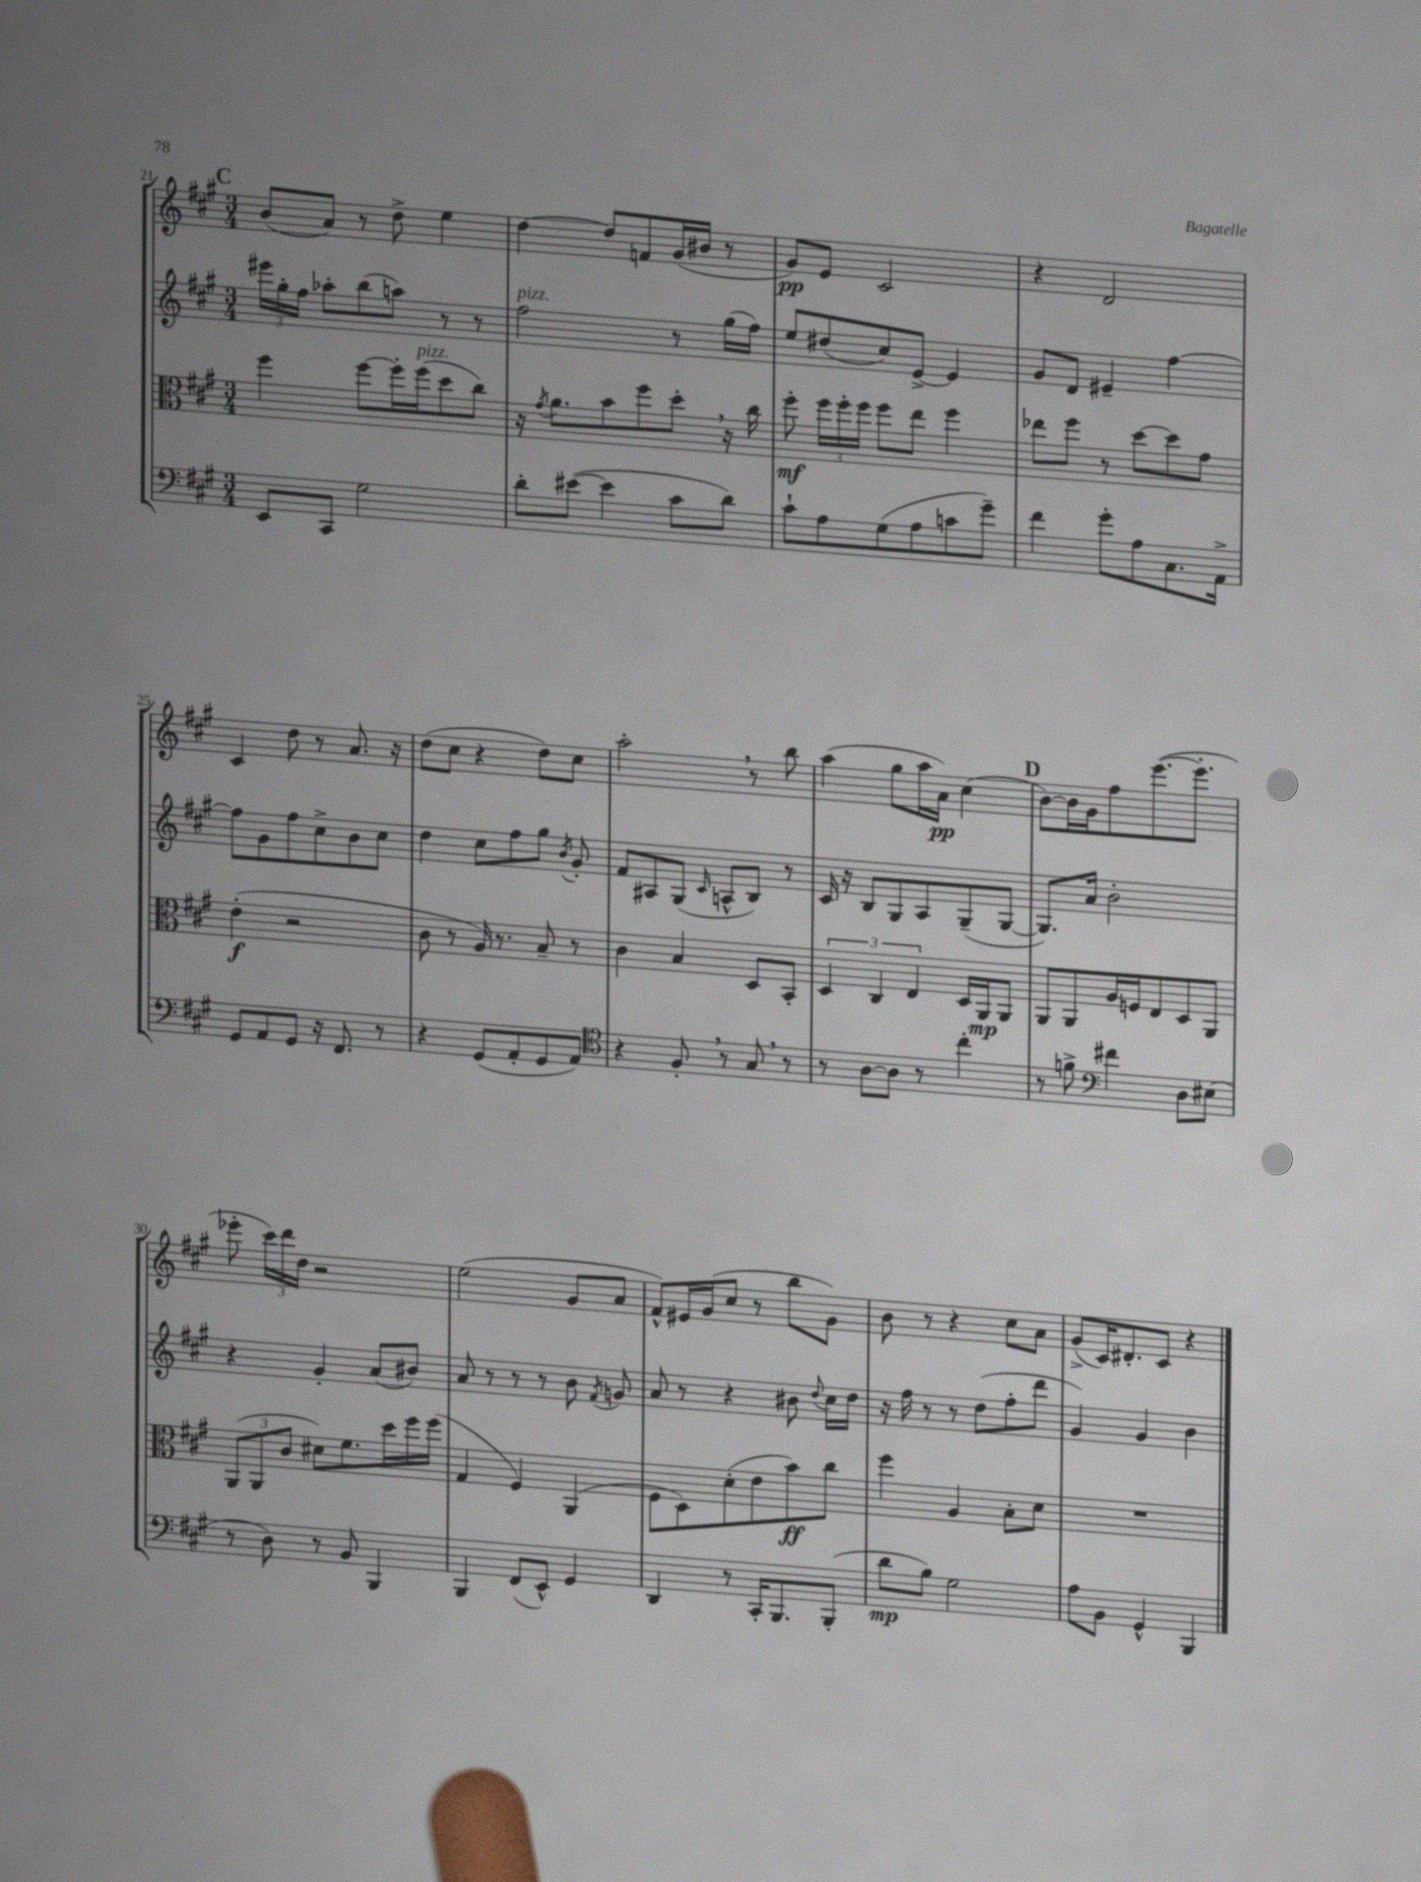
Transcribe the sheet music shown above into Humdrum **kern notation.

**kern	**kern	**kern	**kern
*staff4	*staff3	*staff2	*staff1
*clefF4	*clefC3	*clefG2	*clefG2
*k[f#c#g#]	*k[f#c#g#]	*k[f#c#g#]	*k[f#c#g#]
*M3/4	*M3/4	*M3/4	*M3/4
8EE/L	4ff#\	24eee#\LL	(8b/L
.	.	24gg#'\	.
.	.	24ff#\JJ	.
8CC#/J	.	8aa-'\L	8a/J)
2G#\	[8ff#\L	(8bb\	8r
.	16ff#'\]L	8aa\J)	8dd^\
.	(16ff#\J	.	.
.	8dd\	8r	4ee\
.	8cc#\J)	8r	.
=	=	=	=
8d'\L	16r	2ff#\	[4dd\
.	8qg#/	.	.
.	8.a\L	.	.
([8e#\J	.	.	.
4e#\]	8b\	.	8dd/]L
.	8ff#\	.	8f/
8c#\L	8dd'\J	8r	(16g#/L
.	.	.	16b#/JJ
8d\J)	16r	(16gg#\LL	8r
.	16cc#\	16ff#\JJ)	.
=	=	=	=
8c#`\L	8ff#'\	8ee/L	8g#/L)
8A\	24ff#\LL	(8dd#/	8e/J
.	24ff#'\	.	.
.	24ff#\JJ	.	.
(8G#\	8ff#\L	8cc#/)	2c#/
8A\	8ee\J	[8e^/J	.
8c\	4ff#\	4e/]	.
8g#~\J)	.	.	.
=	=	=	=
4f#\	8ee-\L	8g#/L	4r
.	8ff#\J	8d/J	.
8g#'\L	8r	4e#~/	2d/
8A\	[8dd\L	.	.
8.C#\	8dd\]	[4ff#\	.
.	8g#\J	.	.
16AA^\Jk	.	.	.
=	=	=	=
8GG#/L	(4e'\	8ff#\]L	4c#/
8AA/	.	8g#\	.
8GG#/J	2r	8ff#\	8dd\
16r	.	8cc#^\	8r
8.FF#/	.	.	.
.	.	8b\	8.a/
8r	.	8cc#\J	.
.	.	.	16r
=	=	=	=
4r	8c#\	4dd\	(8dd\L
.	8r	.	8cc#\J
(8GG#/L	16A/)	8cc#\L	4r
.	8.r	.	.
8AA'/	.	8ff#\	.
8GG#/	8B~/	8gg#\J	8dd\L)
.	.	8qb/	.
8AA/J)	8r	8g#'/	8cc#\J
=	=	=	=
*clefC4	*	*	*
4r	4c#\	8f#/L	2aa'\
.	.	8A#/	.
8F#'/	4B/	(8G#/J	.
.	.	16qqc#/	.
8r	.	8A^^/L	.
8G#/	8D/L	8B/J)	8r
8r	8BB'/J	8r	8bb\
=	=	=	=
8r	6D/	16c#/	(4aa\
.	.	16r	.
[8A\L	.	8B/L	.
.	6C#/	.	.
8A\]J	.	8G#/	8gg#\L
.	6E/	.	.
8r	.	8A/	16aa\L
.	.	.	16a\JJ)
4cc#'\	16D/LL	(8G#~/	(4cc#\
.	16AA/J	.	.
.	8AA/J	[8G#/J	.
=	=	=	=
8r	8AA/L	8.G#/]L)	[8b\L)
8f^\	8AA/	.	16b\]L
.	.	16a/Jk	16g#\J
*clefF4	*	*	*
4f#\	16A/L	2b'\	8ff#\
.	16F/J	.	.
.	8E/	.	([8.eee\
8D\L	8D/	.	.
.	.	.	8.eee'\]J
(8E#\J	8AA/J	.	.
=	=	=	=
8r	(12AA/L	4r	8eee-'\
.	12AA/	.	.
8D\)	.	.	24ccc#\LL)
.	12c#/J	.	24ddd\
.	.	.	24dd\JJ
8r	8d#\L)	4g#'/	2r
8BB/	8.f#\	.	.
4BBB/	.	(8a/L	.
.	16dd\L	.	.
.	16ff#\	8b#/J)	.
.	(16ff#\JJ	.	.
=	=	=	=
4BBB/	4G#/	8a/	(2ee\
.	.	8r	.
(8FF#/L	4F#/)	8r	.
8EE^^/J)	.	8r	.
4GG#/	(4AA/	8b\	8g#/L
.	.	8qf#/	.
.	.	8g/	8a/J
=	=	=	=
4DD/	8F#\L	8a/	8f#^^/L)
.	8D\)	8r	16e#/L
.	.	.	(16g#/J
8r	(8d'\	4r	8cc#/J
16CC#'/LK	8e\	.	8r
8.BBB/	.	.	.
.	8b\)	8b#\	8bb\L
.	.	8qqdd/	.
(8BBB'/J	8cc#\J	16cc#\LL	8g#\J)
.	.	16dd\JJ	.
=	=	=	=
8d\L	4ff#\	16r	8b\
.	.	16ff#\	.
8B\J)	.	8r	8r
2G#\	4A/	8r	4r
.	.	(8dd\L	.
.	8B'\L	8ff#'\	8cc#\L
.	8d\J	8ddd\J	8a\J
=	=	=	=
8A\L	2.r	4g#/)	(8g#^/L
8BB\J	.	.	16c#/K)
.	.	.	8.d#'/
4GG#^^/	.	4g#/	.
.	.	.	8c#/J
4BBB/	.	4b\	4r
==	==	==	==
*-	*-	*-	*-
